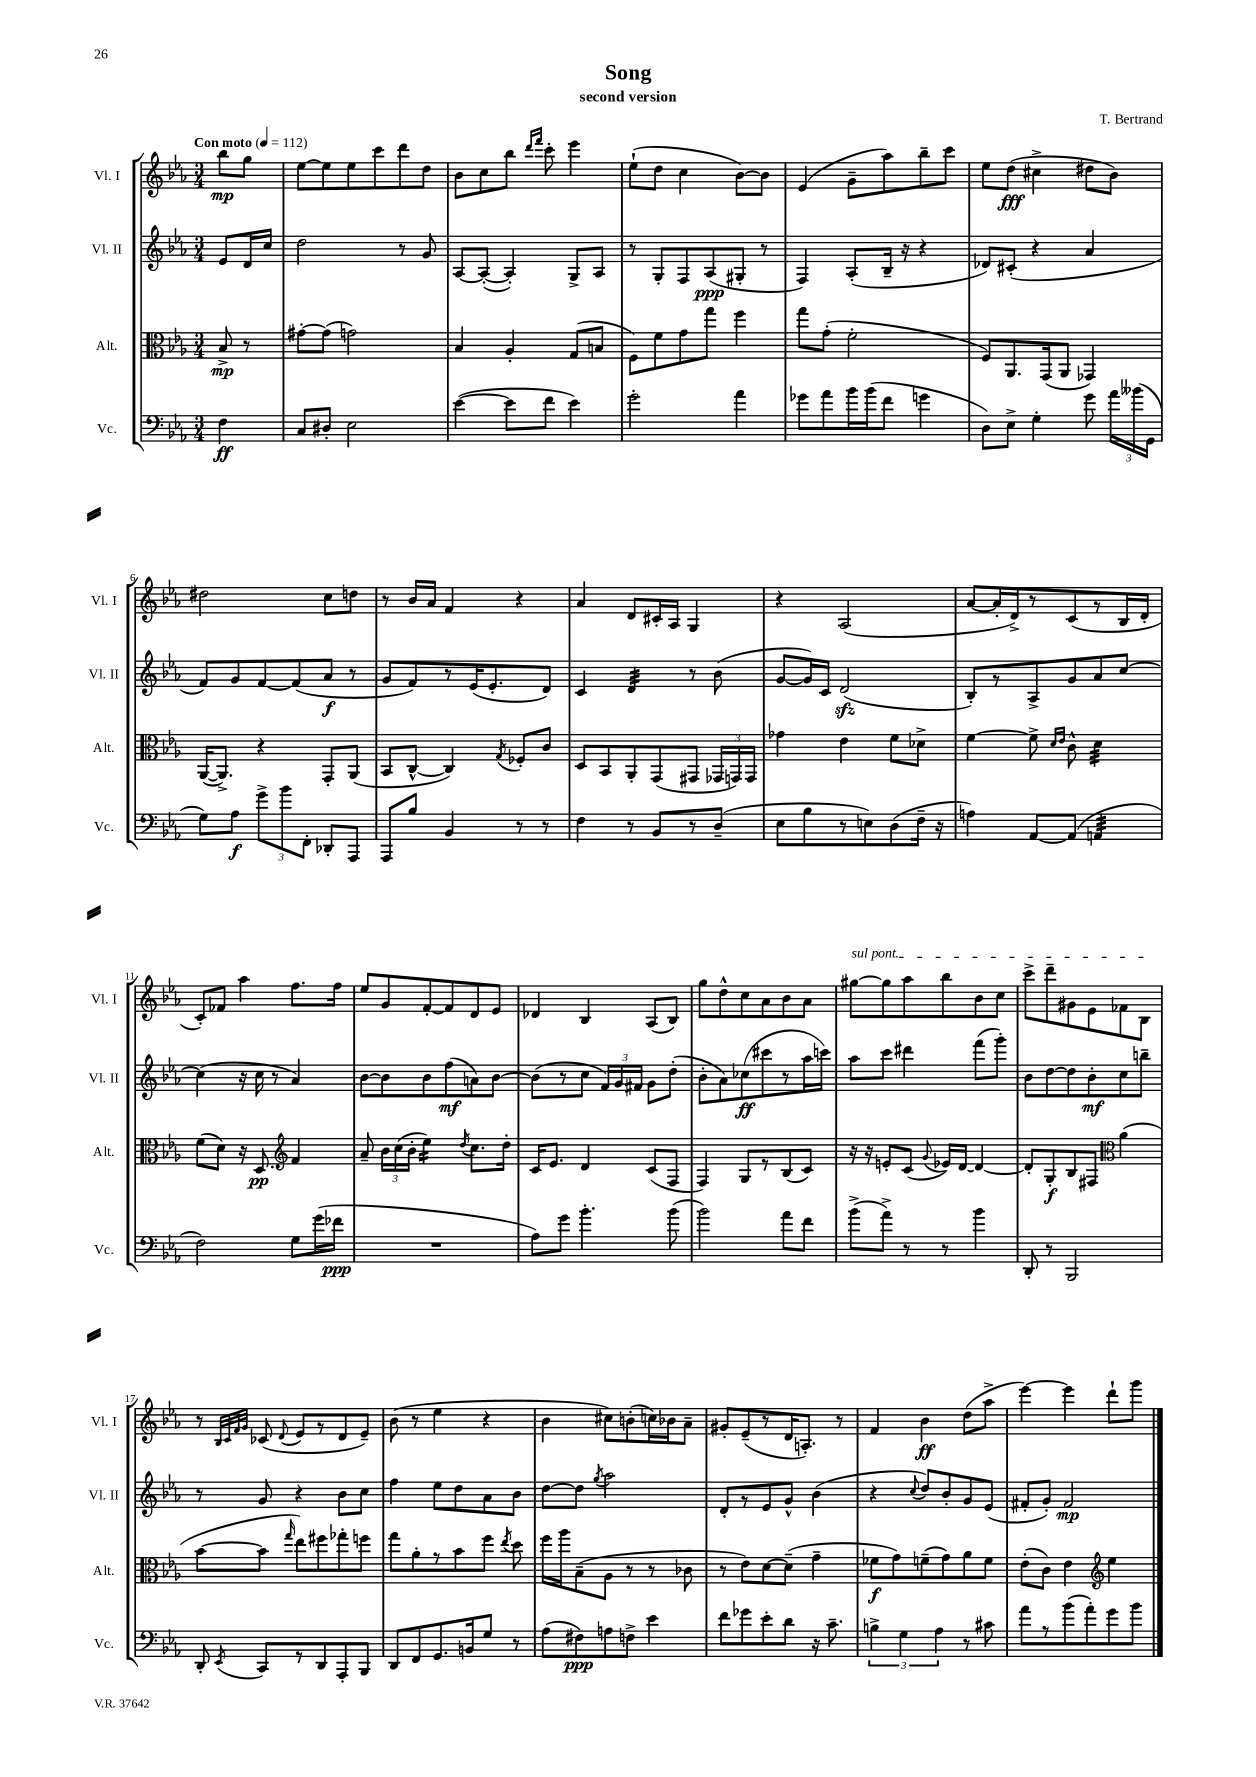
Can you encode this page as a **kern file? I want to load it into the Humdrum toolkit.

**kern	**kern	**kern	**kern
*staff4	*staff3	*staff2	*staff1
*clefF4	*clefC3	*clefG2	*clefG2
*k[b-e-a-]	*k[b-e-a-]	*k[b-e-a-]	*k[b-e-a-]
*M3/4	*M3/4	*M3/4	*M3/4
*MM112	*MM112	*MM112	*MM112
4F	8B-^	8e-	8bb-
.	8r	16d	8gg
.	.	16cc	.
=	=	=	=
8C	[8g#'	2dd	[8ee-
8D#'	(8g#]	.	8ee-]
2E-	2g)	.	8ee-
.	.	.	8ccc
.	.	8r	8ddd
.	.	8g	8dd
=	=	=	=
([4e-	4B-	[8A-	8b-
.	.	(8A-'_	8cc
8e-]	4A-'	4A-'])	8bb-
.	.	.	16qqddd
.	.	.	16qqfff
8f	.	.	8ccc'
4e-)	(8G	8G^	4eee-
.	8B	8A-	.
=	=	=	=
2g'	8F)	8r	(8ee-`
.	8f	8G'	8dd
.	8g	8F	4cc
.	8gg	(8A-	.
4a-	4ff	8G#'	[8b-)
.	.	8r	8b-]
=	=	=	=
8g-	8gg	4F)	(4e-
8a-	(8g'	.	.
16b-	2f'	(8A-'	8g~
(16b-	.	.	.
8f	.	16B-~	8aa-)
.	.	16r	.
4g	.	4r	8bb-~
.	.	.	8ccc
=	=	=	=
8D)	8F)	8d-)	8ee-
8E-^	8.AA-	(8c#'	(8dd
4G'	.	4r	4cc#^
.	(16GG	.	.
.	8AA-	.	.
8g	4GG-)	4a-	8dd#
24a-	.	.	8b-)
(24b--	.	.	.
24GG	.	.	.
=	=	=	=
8G)	([16AA-	8f)	2dd#
.	8.AA-^])	.	.
8A-	.	8g	.
12g^	4r	[8f	.
12b-	.	.	.
.	.	(8f]	.
12FF'	.	.	.
8DD-'	8GG'	8a-	8cc
8AAA-	(8AA-	8r	8dd
=	=	=	=
8AAA-	8BB-	8g	8r
8B-	[8C^^	8f)	16b-
.	.	.	16a-
4BB-	4C])	8r	4f
.	.	(16e-	.
.	.	8.e-'	.
.	8qG	.	.
8r	8F-'	.	4r
8r	8c	8d)	.
=	=	=	=
4F	8D	4c	4a-
.	8BB-	.	.
8r	8AA-'	4d	8d
8BB-	(8GG	.	16c#'
.	.	.	16A-
8r	8GG#	8r	4G
(8D~	24GG-	(8b-	.
.	24GG)	.	.
.	24GG	.	.
=	=	=	=
8E-	4g-	[8g	4r
8B-	.	16g])	.
.	.	16c	.
8r	4e-	(2d	(2A-
8E)	.	.	.
(8D	8f	.	.
16F~	8d-^	.	.
16r	.	.	.
=	=	=	=
4A)	[4f	8B-')	[8a-
.	.	8r	16a-']
.	.	.	16d^)
[8AA-	8f^]	8A-^	8r
.	16qqd	.	.
.	16qqe-	.	.
(8AA-]	8c^^	8g	(8c
4AA	4d	8a-	8r
.	.	[8cc	16B-
.	.	.	16d'
=	=	=	=
2F)	(8f	(4cc]	8c')
.	8d)	.	8f-
.	16r	16r	4aa-
.	8.D	16cc	.
.	.	8r	.
*	*clefG2	*	*
8G	4f	4a-)	8.ff
(16g	.	.	.
16f-	.	.	16ff
=	=	=	=
2.r	8a-~	[8b-	8ee-
.	24b-	8b-]	8g
.	(24cc	.	.
.	24b-'	.	.
.	4ee-)	8b-	[8f'
.	.	(8ff	8f]
.	8qdd	.	.
.	8.cc	8a)	8d
.	.	[8b-	8e-
.	16dd'	.	.
=	=	=	=
8A-)	16c	(8b-]	4d-
.	8.e-	.	.
8g	.	8r	.
4.b-'	4d	8cc	4B-
.	.	24f)	.
.	.	24g	.
.	.	24f#	.
.	(8c	8g	(8A-
(8b-	8F	(8dd'	8B-)
=	=	=	=
2b-)	4F)	8b-'	8gg
.	.	8a-)	8dd^^
.	8G	(8cc-	8cc
.	8r	8ccc#	8a-
8a-	(8B-	8r	8b-
8f	8c)	16aa-	8a-
.	.	16ccc)	.
=	=	=	=
(8b-^	16r	8aa-	[8gg#
.	16r	.	.
8a-^)	8e'	8ccc	8gg#]
8r	(8c	4ddd#	8aa-
.	8qqg	.	.
8r	16e-)	.	8bb-
.	[16d	.	.
4b-	4d_	(8fff	8b-
.	.	8ggg')	8cc
=	=	=	=
8DD'	8d']	8b-	8ccc^
8r	8G'	[8dd	8ddd~
2BBB-	8B-	8dd]	8g#
.	8F#	8b-'	8e-
*	*clefC3	*	*
.	(4a-	8cc	8f-
.	.	8bb~	8B-
=	=	=	=
8DD'	[8b-	8r	8r
.	.	.	32qqB-
.	.	.	32qqc
.	.	.	32qqf
8qEE-	.	.	32qqg
8CC	8b-]	8g	(8c-
.	16qqgg	.	8qqd
8r	8ee-)	4r	8e-
8DD	8ff#	.	8r
8AAA-'	8gg-'	8b-	8d
8BBB-	8ff	8cc	8e-~)
=	=	=	=
8DD	8gg	4ff	(8b-
8FF	8a-'	.	8r
8.GG	8r	8ee-	4ee-
.	8b-	8dd	.
16BB	.	.	.
8G	8ff	8a-	4r
.	8qee-	.	.
8r	8dd	8b-	.
=	=	=	=
(8A-	16ff	[8dd	4b-
.	16aa-	.	.
8F#)	(8B-~	8dd]	.
.	.	8qgg	.
8A	8A-	2aa-	8cc#)
8F^	8r	.	(8b'
4e-	8r	.	16cc)
.	.	.	16b-
.	8c-	.	8a-~
=	=	=	=
8f	8r	8d'	8g#'
8g-	8e-)	8r	(8e-~
8e-'	[8d	8e-	8r
8d	(8d~]	8g^^	16d
.	.	.	8.A')
16r	4g~	(4b-	.
8.c~	.	.	.
.	.	.	8r
=	=	=	=
6B^	8f-	4r	4f
.	8g)	.	.
6G	.	.	.
.	.	8qqcc	.
.	(8f~	8dd)	4b-
6A-	.	.	.
.	8g)	8b-'	.
8r	8a-	8g	(8dd
8c#	8f	(8e-	8aa-^
=	=	=	=
8a-	(8e-'	8f#'	[4eee-)
8r	8c)	8g')	.
(8b-	4e-	2f#	4eee-]
8a-')	.	.	.
*	*clefG2	*	*
8g	4ee-	.	8ddd`
8b-	.	.	8ggg
==	==	==	==
*-	*-	*-	*-
